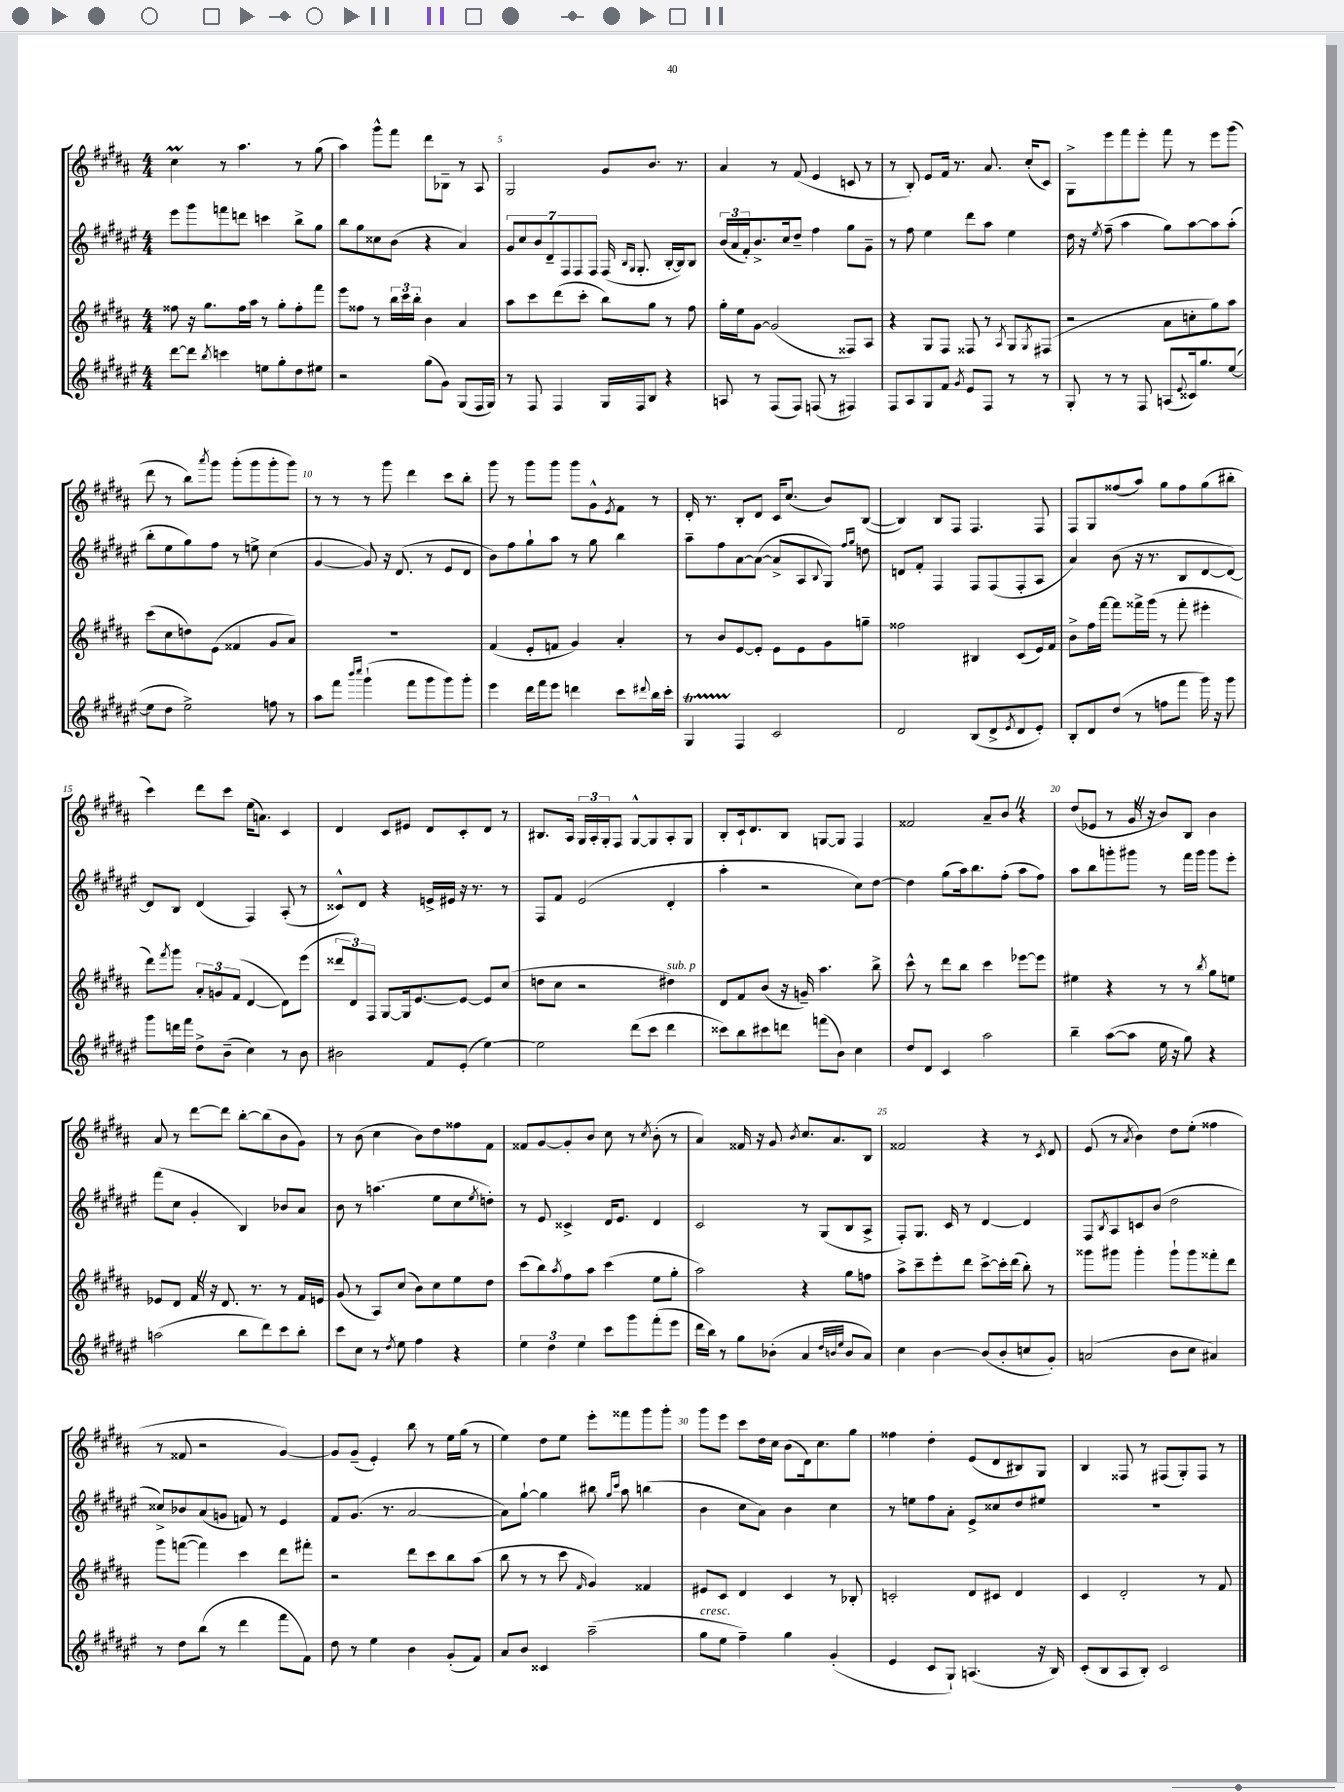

**kern	**kern	**kern	**kern
*staff4	*staff3	*staff2	*staff1
*clefG2	*clefG2	*clefG2	*clefG2
*k[f#c#g#d#a#e#]	*k[f#c#g#d#a#]	*k[f#c#g#d#a#e#]	*k[f#c#g#d#a#]
*M4/4	*M4/4	*M4/4	*M4/4
[8ddd#	8ff##	8eee#	4cc#
8ddd#]	16r	8ggg#	.
.	8.gg#	.	.
8qbb	.	.	.
4ccc	.	8fff	8r
.	16ff##	8ddd	4.aa#
.	16aa#	.	.
8ee	8r	4ccc	.
8gg#'	8gg#'	.	.
8dd#	8ff##'	8bb^	8r
8ee#	8fff#	8gg#	(8gg#
=	=	=	=
2r	8eee	8bb	4aa#)
.	8ff##	8gg#	.
.	8r	8cc##	8ggg#^^
.	24bb	(8b	8fff#
.	24ccc#	.	.
.	24bb'	.	.
(8gg#	4b	4r	8ddd#
8g#)	.	.	8B-~
(8G#	4a#	4a#)	8r
16F#	.	.	8A#
16G#)	.	.	.
=	=	=	=
8r	8aa#	14g#	2G#
.	.	14cc#	.
8F#	8ccc#	.	.
.	.	14b	.
.	.	14d#~	.
4F#	(8ddd#	.	.
.	.	14F#	.
.	.	14F#	.
.	8ccc#'	.	.
.	.	14F#	.
16G#	8bb)	(16F#	8g#
.	.	16qqB	.
.	.	16qqG#	.
16F#	.	8.G#'	.
8B	8gg#	.	8.b
4r	8r	[16B'	.
.	.	16B])	8.r
.	8ff#	8B	.
=	=	=	=
8A	16gg#'	(24b	4a#
.	.	24a#	.
.	16ee	.	.
.	.	24f#')	.
8r	[8g#	8.b^	.
(8F#	(2g#]	.	8r
.	.	16cc#	.
8F#)	.	8dd#~	(8f#
(8F	.	4ff#	4e
8r	.	.	.
4F#)	8F##)	8gg#	8c
.	8A#	8g#~	8r
=	=	=	=
8F#	4r	8r	8r
8A#	.	8ff#	8B')
8G#	8G#	4ee#	8e
8f#	8F#	.	16f#
.	.	.	8.r
8qg#	.	.	.
8e#	8F##	8ddd#	.
8F#	8r	8aa#	8.a#
.	8qA#	.	.
8r	8G#	4ee#	.
.	.	.	(16cc#'
.	8qG#	.	.
8r	(8F#	.	8c#)
=	=	=	=
8G#'	2r	16dd#	8G#^
.	.	16r	.
.	.	8qee#	.
8r	.	(8ff#~	8eee
8r	.	4aa#	8fff#
8F#	.	.	8eee'
(8A	8a#	8gg#)	8fff#
8qqe#	.	.	.
16c##)	8cc'	[8aa#	8r
8.gg#	.	.	.
.	8gg#)	8aa#]	8eee
([8ee#	8aa#	(8aa#'	(8ggg#
=	=	=	=
8ee#]	(8ccc#	8bb'	8ddd#
8dd#	8cc#	8ee#	8r
2ee#^)	8dd)	8gg#)	8bb)
.	.	.	8qaaa#
.	(8e	8ff#	8ggg#
.	4f##	8r	(8ggg#'
.	.	8ee^	8ggg#
8ff	8g#	(4cc#	8ggg#'
8r	8a#)	.	8ggg#)
=	=	=	=
8aa#	1r	[4g#	8r
8fff#	.	.	8r
16qqbbb	.	.	.
16qqcccc#	.	.	.
(4ggg#`	.	8g#])	8r
.	.	16r	8ggg#
.	.	(8.d#	.
8fff#	.	.	4ddd#
8ggg#	.	8r	.
8ggg#)	.	8e#	8ccc#
8ggg#'	.	8d#	8bb'
=	=	=	=
4eee#	(4f#	8b)	8ggg#
.	.	8ff#	8r
16ddd#	8e'	8gg#`	8ggg#
16fff#	.	.	.
8eee#	8f	8aa#	8ggg#
4ddd	4g#)	8r	8ggg#
.	.	8gg#	8g#^^
.	.	.	8qe
8ccc#	4a#'	4bb	8f#
8qqddd#	.	.	.
16bb	.	.	8r
16ccc#'	.	.	.
=	=	=	=
4G#	8r	8aa#~	16d#'
.	.	.	8.r
.	8b	8ff#	.
4F#	[8e	[8a#	8B'
.	8e']	(8a#_	8d#
2c#	8e	8a#^]	16c#
.	.	.	(8.cc#
.	8e	8A#	.
.	.	8qqB	.
.	8g#	8G#)	8b)
.	.	16qqff#	.
.	.	16qqgg#	.
.	8gg~	8dd	([8B
=	=	=	=
2d#	2ff##	8d	4B])
.	.	8f#'	.
.	.	4F#	8B
.	.	.	8F#
(8B	4B#	8F#	4.F#
8d#^	.	(8F#	.
8qe#	.	.	.
8d#	(8c#	8F#'	.
8e#')	16e)	8A#	8F#
.	16f#	.	.
=	=	=	=
8B'	8b^	4a#)	8F#
8d#	16ff#	.	8G#
.	[16fff#	.	.
(8dd#	8fff#]	(8b	(8ff##
8r	16fff##^	16r	8aa#)
.	(16ggg#	8.r	.
8ff	8r	.	8gg#
8fff#	8fff##'	8B	8ff##
16ggg#)	4eee#'	[8d#	(8gg#
16r	.	.	.
8ggg#	.	8d#_)	8bb#'
=	=	=	=
8ggg#	8ddd#)	8d#]	4ccc#)
.	8qfff#	.	.
16ddd	8ggg#	8B	.
16fff#	.	.	.
8dd#^	12a#'	(4d#	8ddd#
.	12g	.	.
(8b~	.	.	8ccc#
.	(12f#	.	.
4cc#)	[4d#	4F#)	(16ee
.	.	.	8.a)
8r	8d#])	(8A#'	4c#
8b	(8eee	8r	.
=	=	=	=
2b#	12ddd##	8c##^^)	4d#
.	12d#)	.	.
.	.	8d#	.
.	12F#	.	.
.	[8G#	4r	8c#
.	16G#]	.	8e#
.	[8.e	.	.
8f#	.	16e^	8d#
.	.	16e#	.
(8e#'	8e_	16r	8c#'
.	.	8.r	.
[4ee#)	8e]	.	8d#
.	(8cc#	8r	8r
=	=	=	=
2ee#]	8dd	8F#	8.B#
.	8cc#	8f#	.
.	.	.	16A#
.	2r	(2e#	24G#
.	.	.	24A#'
.	.	.	24G#'
.	.	.	8F#
(8ddd#	.	.	[8G#^^
8ccc#	.	.	8G#]
4ddd#	4dd#)	4d#'	8A#'
.	.	.	8G#
=	=	=	=
8ccc##)	8d#	4aa#'	8B'
8bb	8f#	.	16c#`
.	.	.	8.d#
8ccc#	(8b	2r	.
8ddd	16r	.	8B
.	16g~)	.	.
(8fff	4.aa#	.	[8G
8b)	.	.	8G]
4cc#	.	8cc#)	4F#
.	8bb^	[8dd#	.
=	=	=	=
8dd#	8ccc#^^	4dd#]	2f##
8d#	8r	.	.
4c#	8ddd#	(8gg#	.
.	8bb	16aa#)	.
.	.	8.bb	.
2aa#	4ccc#	.	8a#~
.	.	(8ff#'	8b
.	[8eee-	8aa#	4r
.	8eee-]	8ff#)	.
=	=	=	=
4bb~	4ee#	8aa#	(8dd#
.	.	8bb	8e-
([8aa#	4r	8ggg'	8r
8aa#]	.	8ggg#	16g#
.	.	.	16r
16ee#	8r	8r	8b)
16r	.	.	.
8gg#)	8r	16fff#	8B
.	.	16ggg#	.
.	8qbb	.	.
4r	8gg#	8ggg#	4b
.	8ee	8eee#'	.
=	=	=	=
(2aa	8e-	(8fff#	8a#
.	8d#	8cc#	8r
.	16f#	4g#'	[8ddd#
.	16r	.	.
.	8.d#	.	8ddd#]
8bb	.	4B)	[8bb'
.	8.r	.	.
8ddd#)	.	.	(8bb]
8ccc#	8r	8b-	8b
8bb'	16f#	8a#	8g#)
.	16e	.	.
=	=	=	=
8ccc#	(8g#	8b	8r
8cc#	8r	8r	(8b
8r	8A#)	(4.aa	4cc#
8qdd#	.	.	.
8ee#	(8cc#	.	.
4ff#	8b)	.	8b)
.	8cc#	8ee#	8dd#
4r	8ee	8cc#	8ff##
.	.	8qee#	.
.	8dd#	8dd')	8f#
=	=	=	=
6ee#	(8ccc#	8r	8f##
.	8bb)	8e#	[8g#
6dd#	.	.	.
.	8qaa#	.	.
.	8ff#	4c##^	8g#']
6ee#	.	.	.
.	8aa#	.	8b
8ccc#	(4ccc#	16d#	8cc#
.	.	8.e#	.
8ggg#	.	.	8r
.	.	.	8qcc#
(8fff#'	8ee	4d#	(8b'
8eee#	8gg#'	.	8r
=	=	=	=
16ddd#	2aa#)	2c#	4a#)
16bb)	.	.	.
8r	.	.	.
8gg#	.	.	16f##
.	.	.	16r
(8b-'	.	.	8g#
.	.	.	8qb
4a#	4r	8r	8.cc#
.	.	(8G#	.
.	.	.	8.a#
32qqdd#	.	.	.
32qqb	.	.	.
32qqee#	.	.	.
8b	8gg#	8B	.
8a#)	8ff	8A#^	8B
=	=	=	=
4cc#	8aa#^	8F#')	2f##
.	8ccc#~	8.G#	.
[4b	8eee'	.	.
.	.	16c#	.
.	8ddd#	8r	.
(8b]	[8ccc#^	[4d#	4r
8b'	16ccc#']	.	.
.	(16ddd#	.	.
8cc	8bb')	4d#]	8r
.	.	.	8qc#
8g#')	8r	.	8d#
=	=	=	=
(2a	8ggg##	8F#	(8e
.	.	8qB	.
.	8ggg#	8A#	8r
.	.	.	8qa#
.	4ggg#'	8c	4b)
.	.	(8b	.
8b	8ggg#`	2dd#	8dd#
8cc#	8ggg#	.	(8ee'
4a#)	8fff##'	.	4ff##
.	8ddd#	.	.
=	=	=	=
8r	8ggg#	8cc##^)	8r
8dd#	([8fff	8b-	8f##
(8bb	4fff])	(8a#	2r
8r	.	8g	.
4ddd#	4ccc#	8f)	.
.	.	8r	.
8fff#	8ddd#	4e#	[4g#)
8f#)	8fff#'	.	.
=	=	=	=
8dd#	2r	8f#	8g#]
8r	.	(8.g#	(8g#~
4ee#	.	.	4e')
.	.	8.r	.
4b	8ddd#	[2a#	8bb
.	8ccc#	.	8r
(8g#'	8bb	.	16ee
.	.	.	(16gg#
8f#)	(8aa#	.	8r
=	=	=	=
8a#	8bb	8a#])	4ee)
8b	8r	[8gg#`	.
4c##	8r	4gg#]	8dd#
.	8ccc#	.	8ee
.	16qqf#	.	.
(2aa#~	4g#)	8bb#	8eee'
.	.	16qqgg#	.
.	.	16qqccc#	.
.	.	8aa#	8fff##
.	4f##	(4bb	8ggg#
.	.	.	8ggg#'
=	=	=	=
8gg#	8e#	4b	8ggg#
8ee#	8c#	.	8eee
4ff#~)	4d#	8cc#	8ccc#
.	.	8a#)	16dd#
.	.	.	16cc#
4gg#	4c#	4b	(8b
.	.	.	16d#)
.	.	.	8.cc#
(4g#'	8r	4cc#	.
.	8B-'	.	8gg#
=	=	=	=
4e#	2c'	8r	4ff##
.	.	8ee	.
8c#	.	8ff#	4dd#'
8G#`)	.	8a#'	.
(4.A	8d#	8e#^	(8e
.	8c#	8cc##	8d#
.	4d#	8dd#	8B#)
16r	.	8ee#	8G#
16B)	.	.	.
=	=	=	=
(8c#'	4c#	1r	4B
8B	.	.	.
8A#	2d#'	.	8F##
8B')	.	.	8r
2c#	.	.	(8F#
.	.	.	8G#')
.	8r	.	8F#
.	8f#	.	8r
==	==	==	==
*-	*-	*-	*-
